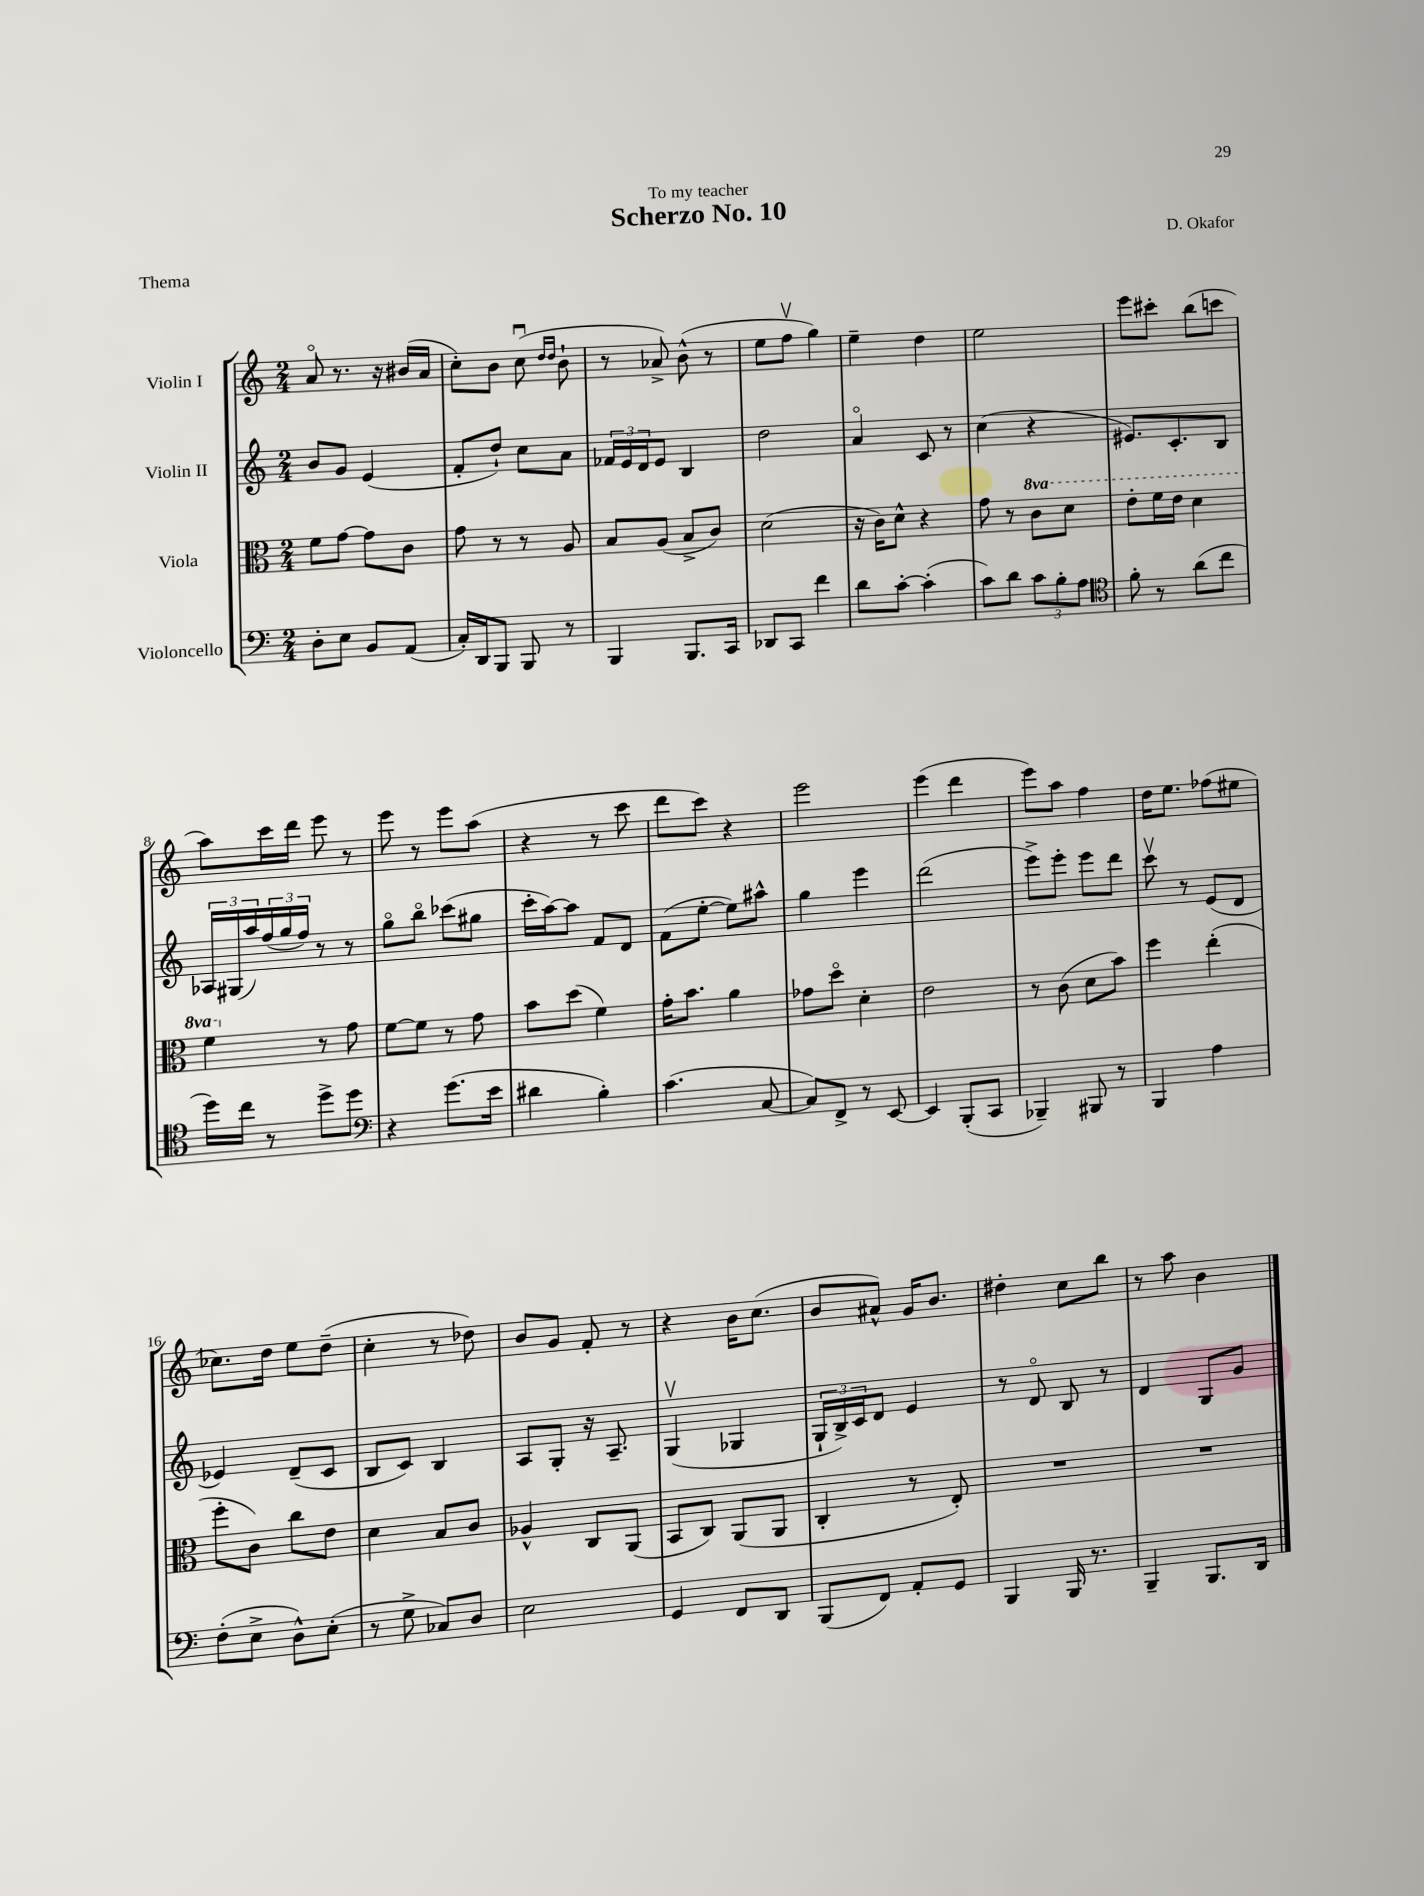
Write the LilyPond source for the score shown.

\header { title = "Scherzo No. 10" composer = "D. Okafor" dedication = "To my teacher" piece = "Thema" }
<<
\new StaffGroup <<
\new Staff = "s0" \with { instrumentName = "Violin I" } {
    \clef treble \key c \major \numericTimeSignature \time 2/4
    a'8\flageolet r8. r16 bis'16( a'16 |
    c''8-.) b'8 c''8\downbow( \grace { d''16 d''16 } b'8-! |
    r8 aes'8->) b'8-^( r8 |
    e''8 f''8\upbow g''4) |
    e''4-- d''4 |
    e''2 |
    e'''8 cis'''8-. b''8( c'''8 |
    a''8) c'''16 d'''16 e'''8 r8 |
    e'''8 r8 e'''8 a''8( |
    r4 r8 c'''8 |
    d'''8 c'''8) r4 |
    e'''2 |
    e'''4( d'''4 |
    e'''8) a''8 f''4 |
    d''16 e''8. fes''8( eis''8 |
    ces''8.) d''16 e''8 d''8--( |
    c''4-. r8 des''8) |
    b'8 g'8 f'8-. r8 |
    r4 b'16 c''8.( |
    b'8 ais'8-^) g'16 b'8. |
    dis''4-. c''8 b''8 |
    r8 a''8 b'4 \bar "|." |
}
\new Staff = "s1" \with { instrumentName = "Violin II" } {
    \clef treble \key c \major \numericTimeSignature \time 2/4
    b'8 g'8 e'4( |
    f'8-. d''8-!) c''8 a'8 |
    \tuplet 3/2 { fes'16 e'16 d'16 } e'8 b4 |
    d''2 |
    a'4\flageolet c'8 r8 |
    c''4( r4 |
    eis'8.) c'8.-. b8 |
    \tuplet 3/2 { aes16 gis16( a''16) } \tuplet 3/2 { f''16( g''16 f''16) } r8 r8 |
    g''8\flageolet b''8\flageolet ces'''8( gis''8 |
    c'''16-. a''16~) a''8 f'8 d'8 |
    f'8( e''8~-. e''8) ais''8-^ |
    g''4 e'''4 |
    d'''2( |
    e'''8->) e'''8-. e'''8 d'''8 |
    c'''8\upbow r8 e'8( d'8 |
    ees'4) d'8--( c'8 |
    b8 c'8) b4 |
    a8 g8-. r16 a8.-- |
    g4\upbow( ges4 |
    \tuplet 3/2 { g16-! b16->) c'16 } d'8 e'4 |
    r8 d'8\flageolet b8 r8 |
    d'4 g8 g'8 \bar "|." |
}
\new Staff = "s2" \with { instrumentName = "Viola" } {
    \clef alto \key c \major \numericTimeSignature \time 2/4 \set Staff.ottavationMarkups = #ottavation-simple-ordinals
    f'8 g'8~ g'8 c'8 |
    g'8 r8 r8 a8 |
    b8 a8( b8-> c'8) |
    d'2( |
    r16 c'16) d'8-^ r4 |
    g'8 r8 \ottava #1 c''8 d''8 |
    e''8-. f''16 e''16 d''4 |
    f''4 \ottava #0 r8 g'8 |
    f'8~ f'8 r8 g'8 |
    b'8 d''8( f'4) |
    g'16-. b'8. a'4 |
    ges'8 d''8\flageolet d'4-. |
    e'2 |
    r8 c'8( d'8 b'8) |
    f''4 e''4-.( |
    f''8-. c'8) c''8 e'8 |
    d'4 b8 c'8 |
    aes4-^ c8 a,8( |
    b,8 c8) a,8( a,8 |
    c4-. r8 e8-.) |
    R2 |
    R2 \bar "|." |
}
\new Staff = "s3" \with { instrumentName = "Violoncello" } {
    \clef bass \key c \major \numericTimeSignature \time 2/4
    d8-. e8 b,8 a,8( |
    c16-.) d,16 b,,8 b,,8 r8 |
    b,,4 b,,8. c,16 |
    des,8 c,8 f'4 |
    d'8 c'8~-. c'4-.( |
    c'8) d'8 \tuplet 3/2 { c'8 b8-. a8 } |
    \clef tenor f'8-. r8 a'8( c''8 |
    d''16) c''16 r8 d''8-> d''8 |
    \clef bass r4 g'8.( e'16 |
    dis'4 b4-.) |
    c'4.( c8~ |
    c8) f,8-> r8 e,8~ |
    e,4 b,,8-.( c,8 |
    bes,,4--) bis,,8 r8 |
    b,,4 a4 |
    f8-.( e8-> d8-^) e8-.( |
    r8 g8-> ces8) d8 |
    e2 |
    g,4 f,8 d,8 |
    b,,8( f,8) a,8-. g,8 |
    b,,4 b,,16 r8. |
    b,,4-- b,,8. d,16 \bar "|." |
}
>>
>>
